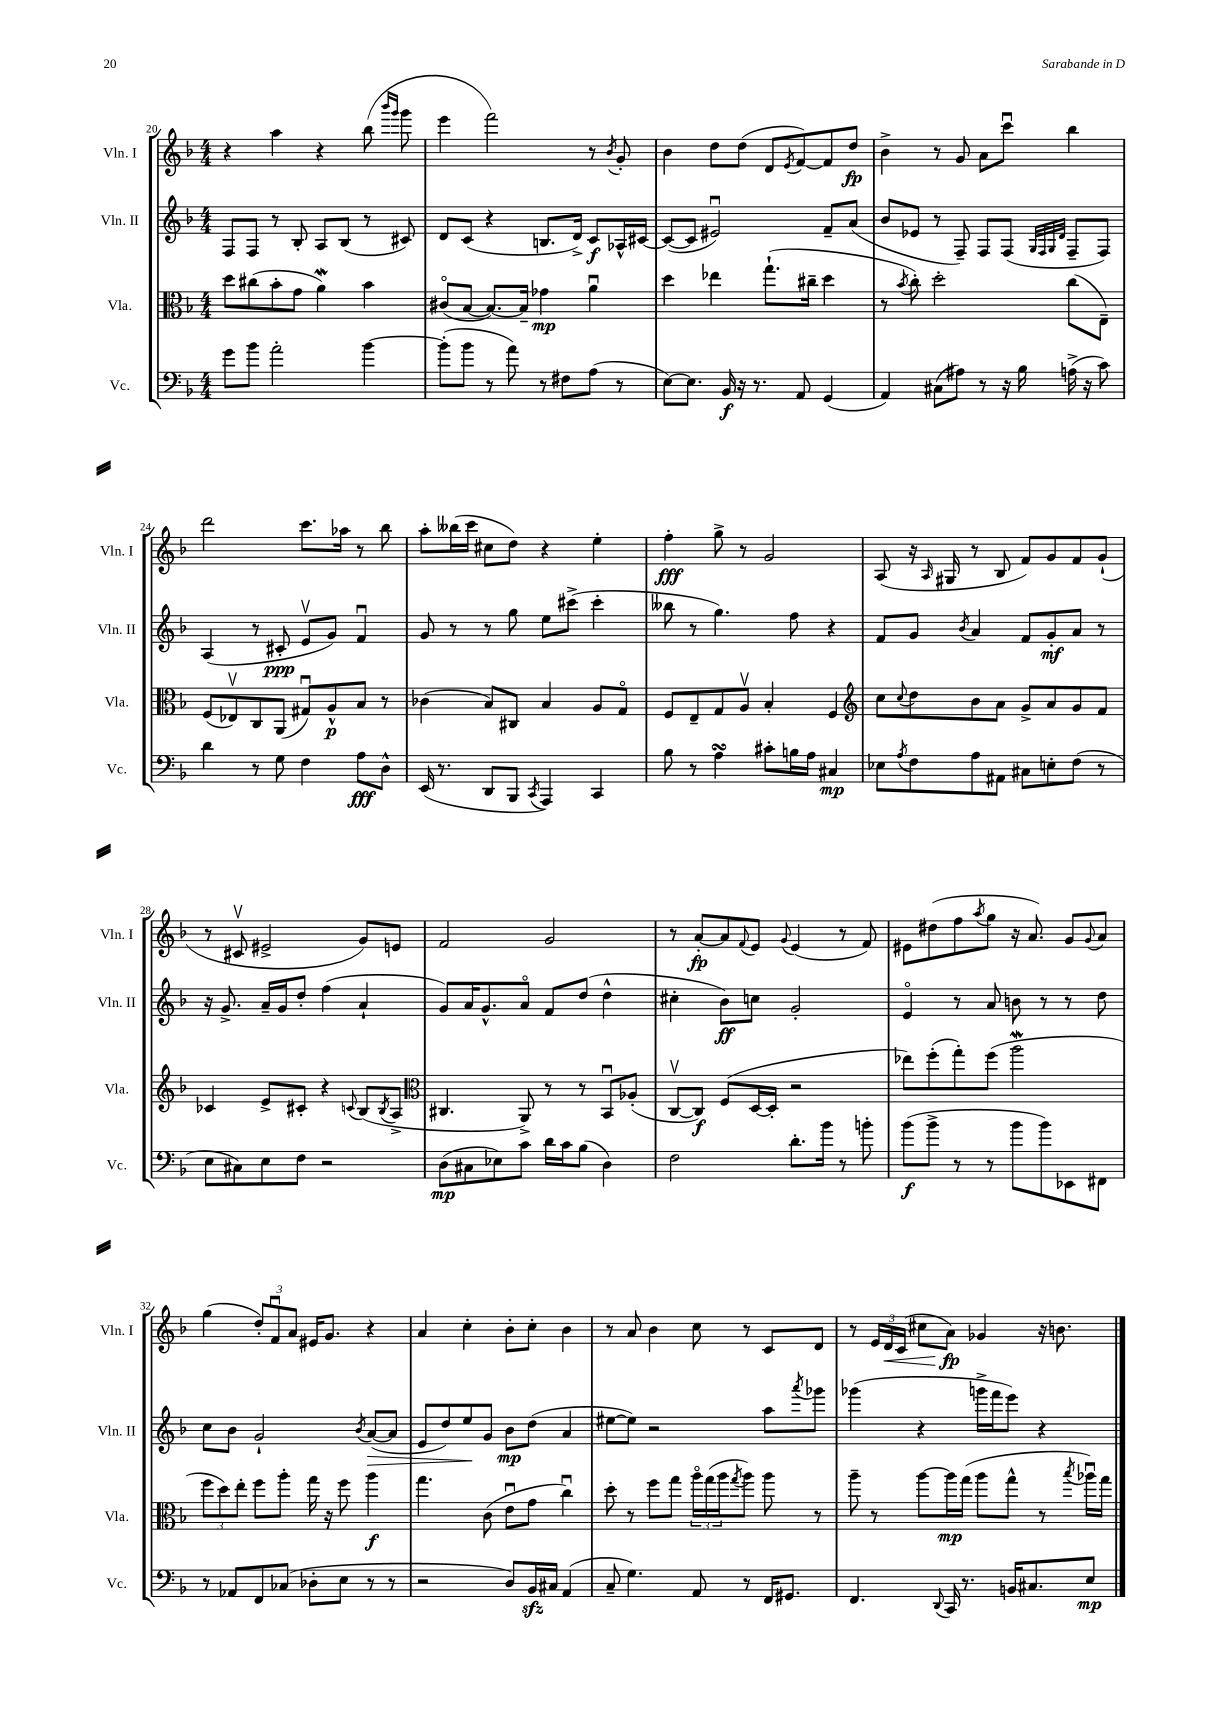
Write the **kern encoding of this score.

**kern	**dynam	**kern	**dynam	**kern	**dynam	**kern	**dynam
*part4	*part4	*part3	*part3	*part2	*part2	*part1	*part1
*staff4	*staff4	*staff3	*staff3	*staff2	*staff2	*staff1	*staff1
*I"Vc.	*	*I"Vla.	*	*I"Vln. II	*	*I"Vln. I	*
*I'Vc.	*	*I'Vla.	*	*I'Vln. II	*	*I'Vln. I	*
*clefF4	*	*clefC3	*	*clefG2	*	*clefG2	*
*k[b-]	*	*k[b-]	*	*k[b-]	*	*k[b-]	*
*M4/4	*	*M4/4	*	*M4/4	*	*M4/4	*
=20	=20	=20	=20	=20	=20	=20	=20
8g\L	.	8dd\L	.	8F/L	.	4r	.
8b-\J	.	(8cc#X\	.	8F/J	.	.	.
2a'\	.	8b-'\	.	8r	.	4aa\	.
.	.	8g\J	.	8B-'/	.	.	.
.	.	4aW\)	.	8A/L	.	4r	.
.	.	.	.	(8B-/J	.	.	.
[4b-\	.	4b-\	.	8r	.	(8bb-\	.
.	.	.	.	.	.	16qqbbb-/LL	.
.	.	.	.	.	.	16qqggg/JJ	.
.	.	.	.	8c#X/)	.	8ggg\	.
=21	=21	=21	=21	=21	=21	=21	=21
(8b-'\L]	.	(8c#X/L	.	8d/L	.	4eee\	.
8b-\J	.	[8B-/J	.	(8c/J	.	.	.
8r	.	8.B-/L_)	.	4r	.	2fff\)	.
8a\)	.	.	.	.	.	.	.
.	.	16B-~/Jk]	.	.	.	.	.
8r	.	4g-X\	mp	8.Bn/L	.	.	.
8F#X\L	.	.	.	.	.	.	.
.	.	.	.	16d^/Jk)	.	.	.
(8A\J	.	4au\	.	8c/L	f	8r	.
.	.	.	.	.	.	8qb-/	.
8r	.	.	.	16A-X^^/L	.	8g'/	.
.	.	.	.	[16c#X/JJ	.	.	.
=22	=22	=22	=22	=22	=22	=22	=22
[8E\L)	.	4dd\	.	(8c#/L_	.	4b-\	.
8.E\J]	.	.	.	8c#/J]	.	.	.
.	.	4ee-X\	.	2e#Xu/)	.	8dd\L	.
16BB-/	f	.	.	.	.	.	.
16r	.	.	.	.	.	(8dd\J	.
8.r	.	.	.	.	.	.	.
.	.	(8.gg`\L	.	.	.	8d/L	.
.	.	.	.	.	.	8qe/	.
8AA/	.	.	.	.	.	[8f/)	.
.	.	16cc#X~\Jk	.	.	.	.	.
(4GG/	.	4dd\	.	8f~/L	.	8f/]	.
.	.	.	.	(8a/J	.	8dd/J	fp
=23	=23	=23	=23	=23	=23	=23	=23
4AA/)	.	8r	.	8b-/L	.	4b-^\	.
.	.	8qb-/	.	.	.	.	.
.	.	8cc'\)	.	8e-X/J	.	.	.
(8C#X\L	.	2dd'\	.	8r	.	8r	.
8A#X\J)	.	.	.	8F~/)	.	8g/	.
8r	.	.	.	8F/L	.	8a\L	.
16r	.	.	.	(8F/J	.	8cccu\J	.
16B-\	.	.	.	.	.	.	.
.	.	.	.	32qqG/LLL	.	.	.
.	.	.	.	32qqF/	.	.	.
.	.	.	.	32qqG/	.	.	.
.	.	.	.	32qqd/JJJ	.	.	.
(16An^\	.	(8cc\L	.	8F~/L	.	4bb-\	.
16r	.	.	.	.	.	.	.
8c\)	.	8E~\J)	.	8F/J)	.	.	.
!!LO:LB:g=z
=24	=24	=24	=24	=24	=24	=24	=24
4d\	.	(8F/L	.	(4A/	.	2ddd\	.
.	.	8E-Xv/)	.	.	.	.	.
8r	.	8C/	.	8r	.	.	.
8G\	.	(8AA/J	.	8c#X'/	ppp	.	.
4F\	.	8G#Xu/L)	.	8ev/L	.	8.ccc\L	.
.	.	8A^^/	p	8g/J)	.	.	.
.	.	.	.	.	.	16aa-X\Jk	.
8A\L	fff	8B-/J	.	4fu/	.	8r	.
8D^^\J	.	8r	.	.	.	8bb-\	.
=25	=25	=25	=25	=25	=25	=25	=25
(16EE/	.	(4c-X\	.	8g/	.	8aa'\L	.
8.r	.	.	.	.	.	.	.
.	.	.	.	8r	.	(16bb--X\L	.
.	.	.	.	.	.	16ccc\JJ	.
8DD/L	.	8B-/L)	.	8r	.	8cc#X\L	.
8BBB-/J	.	8C#X/J	.	8gg\	.	8dd\J)	.
8qCC/	.	.	.	.	.	.	.
4AAA/)	.	4B-/	.	8ee\L	.	4r	.
.	.	.	.	(8ccc#X^\J	.	.	.
4CC/	.	8A/L	.	4ccc#'\	.	4ee'\	.
.	.	8G/J	.	.	.	.	.
=26	=26	=26	=26	=26	=26	=26	=26
8B-\	.	8F/L	.	8bb--X\	.	4ff'\	fff
8r	.	8E~/	.	8r	.	.	.
4AsSsS\	.	8G/	.	4.gg\)	.	8gg^\	.
.	.	8Av/J	.	.	.	8r	.
8c#X'\L	.	4B-'/	.	.	.	2g/	.
16Bn\L	.	.	.	8ff\	.	.	.
16A\JJ	.	.	.	.	.	.	.
4C#X/	mp	4F/	.	4r	.	.	.
=27	=27	=27	=27	=27	=27	=27	=27
*	*	*clefG2	*	*	*	*	*
8E-X\L	.	8cc\L	.	8f/L	.	(8A/	.
8qA/	.	8qqcc/	.	.	.	.	.
8F\	.	8dd\	.	8g/J	.	16r	.
.	.	.	.	.	.	16qqA/	.
.	.	.	.	.	.	16G#X/	.
.	.	.	.	8qb-/	.	.	.
8A\	.	8b-\	.	4a/	.	8r	.
8AA#X\J	.	8a\J	.	.	.	8B-/	.
8C#X\L	.	8g^/L	.	8f/L	.	8f/L)	.
8En'\	.	8a/	.	8g'/	mf	8g/	.
(8F\J	.	8g/	.	8a/J	.	8f/	.
8r	.	8f/J	.	8r	.	(8g`/J	.
!!LO:LB:g=z
=28	=28	=28	=28	=28	=28	=28	=28
8E\L	.	4c-X/	.	16r	.	8r	.
.	.	.	.	8.g^/	.	.	.
8C#X\)	.	.	.	.	.	8c#Xv/	.
8E\	.	8e^/L	.	16a~/LL	.	2e#X^/	.
.	.	.	.	16g/J	.	.	.
8F\J	.	8c#X'/J	.	8dd'/J	.	.	.
2r	.	4r	.	(4ff\	.	.	.
.	.	8qqcn/	.	.	.	.	.
.	.	(8B-/L	.	4a`/	.	8g/L)	.
.	.	8qB-/	.	.	.	.	.
.	.	8A^/J	.	.	.	8en/J	.
=29	=29	=29	=29	=29	=29	=29	=29
*	*	*clefC3	*	*	*	*	*
(8D\L	mp	4.C#X/	.	8g/L)	.	2f/	.
8C#X\	.	.	.	16a/K	.	.	.
.	.	.	.	8.g^^/	.	.	.
8E-X\)	.	.	.	.	.	.	.
8c\J	.	8AA^/)	.	8a/J	.	.	.
16d\LL	.	8r	.	8f/L	.	2g/	.
16c\J	.	.	.	.	.	.	.
(8B-\J	.	8r	.	(8dd/J	.	.	.
4D\)	.	8BB-u/L	.	4dd^^\	.	.	.
.	.	(8A-X'/J	.	.	.	.	.
=30	=30	=30	=30	=30	=30	=30	=30
2F\	.	[8Cv/L	.	4cc#X'\	.	8r	.
.	.	8C/J])	f	.	.	[8a'/L	fp
.	.	(8F/L	.	8b-\L)	ff	8a/]	.
.	.	.	.	.	.	8qqf/	.
.	.	[16D/L	.	8ccn\J	.	8e/J	.
.	.	16D'/JJ]	.	.	.	.	.
.	.	.	.	.	.	8qqg/	.
8.d'\L	.	2r	.	2g'/	.	(4e/	.
16b-\Jk	.	.	.	.	.	.	.
8r	.	.	.	.	.	8r	.
8bn'\	.	.	.	.	.	8f/)	.
=31	=31	=31	=31	=31	=31	=31	=31
(8b-\L	f	8ee-X\L)	.	4e/	.	8e#X\L	.
8b-^\J	.	(8ff'\	.	.	.	(8dd#X\	.
8r	.	8gg'\)	.	8r	.	8ff\	.
.	.	.	.	.	.	8qaa/	.
8r	.	(8ff\J	.	8a/	.	8gg\J	.
8b-\L	.	2aaW\	.	8bn\	.	16r	.
.	.	.	.	.	.	8.a/)	.
8b-\)	.	.	.	8r	.	.	.
8EE-X\	.	.	.	8r	.	8g/L	.
.	.	.	.	.	.	8qqg/	.
8FF#X\J	.	.	.	8dd\	.	8a/J	.
!!LO:LB:g=z
=32	=32	=32	=32	=32	=32	=32	=32
8r	.	12ff\L	.	8cc\L	.	(4gg\	.
.	.	12dd\)	.	.	.	.	.
8AA-X/L	.	.	.	8b-\J	.	.	.
.	.	12ee'\J	.	.	.	.	.
8FF/	.	8ff\L	.	2g`/	.	12dd'/L)	.
.	.	.	.	.	.	12fu/	.
(8C-X/J	.	8aa'\J	.	.	.	.	.
.	.	.	.	.	.	12a/J	.
8D-X'\L	.	16gg\	.	.	.	16e#X/KL	.
.	.	16r	.	.	.	8.g/J	.
8E\J	.	8ff\	.	.	.	.	.
.	.	.	.	8qb-/	.	.	.
!	!	!	!	!	!LO:HP:b	!	!
8r	.	4aa\	f	([8a/L	>	4r	.
8r	.	.	.	8a/J]	.	.	.
=33	=33	=33	=33	=33	=33	=33	=33
2r	.	4.gg\	.	8e/L	.	4a/	.
.	.	.	.	8dd/)	.	.	.
.	.	.	.	8ee/	.	4cc'\	.
.	.	(8c\	.	8g/J	]	.	.
8D/L)	.	8eu\L	.	8b-\L	mp	8b-'\L	.
16BB-zz/L	.	8g\J	.	(8dd\J	.	8cc'\J	.
16C#X/JJ	.	.	.	.	.	.	.
(4AA/	.	4ccu\)	.	4a/	.	4b-\	.
=34	=34	=34	=34	=34	=34	=34	=34
8C~/	.	8dd'\	.	[8ee#X\L	.	8r	.
4.G\)	.	8r	.	8ee#\J])	.	8a/	.
.	.	8ff\L	.	2r	.	4b-\	.
.	.	8gg\J	.	.	.	.	.
8AA/	.	24aa\LL	.	.	.	8cc\	.
.	.	(24gg\	.	.	.	.	.
.	.	24aa\J	.	.	.	.	.
.	.	8qgg/	.	.	.	.	.
8r	.	8aa\J)	.	.	.	8r	.
16FF/KL	.	8aa\	.	8aa\L	.	8c/L	.
8.GG#X/J	.	.	.	.	.	.	.
.	.	.	.	8qaaa/	.	.	.
.	.	8r	.	8ggg-X\J	.	8d/J	.
=35	=35	=35	=35	=35	=35	=35	=35
4.FF/	.	8aa~\	.	(4ggg-X\	.	8r	.
.	.	8r	.	.	.	24e/LL	.
!	!	!	!	!	!	!	!LO:HP:b
.	.	.	.	.	.	24d/	<
.	.	.	.	.	.	(24c/JJ	.
.	.	[8aa\L	.	4r	.	8cc#X\L	.
8qqDD/	.	.	.	.	.	.	.
16CC/	.	16aa\L]	mp	.	.	8a\J)	fp
8.r	.	(16gg\JJ	.	.	.	.	.
.	.	8aa\L	.	16gggn^\LL	.	4g-X/	[
.	.	.	.	16fff\J	.	.	.
16BBn/KL	.	8gg^^\J	.	8eee\J)	.	.	.
8.C#X/	.	.	.	.	.	.	.
.	.	8r	.	4r	.	16r	.
.	.	.	.	.	.	8.bn\	.
.	.	8qbb-/	.	.	.	.	.
8E/J	mp	16aa-Xu\LL)	.	.	.	.	.
.	.	16gg\JJ	.	.	.	.	.
==	==	==	==	==	==	==	==
*-	*-	*-	*-	*-	*-	*-	*-
